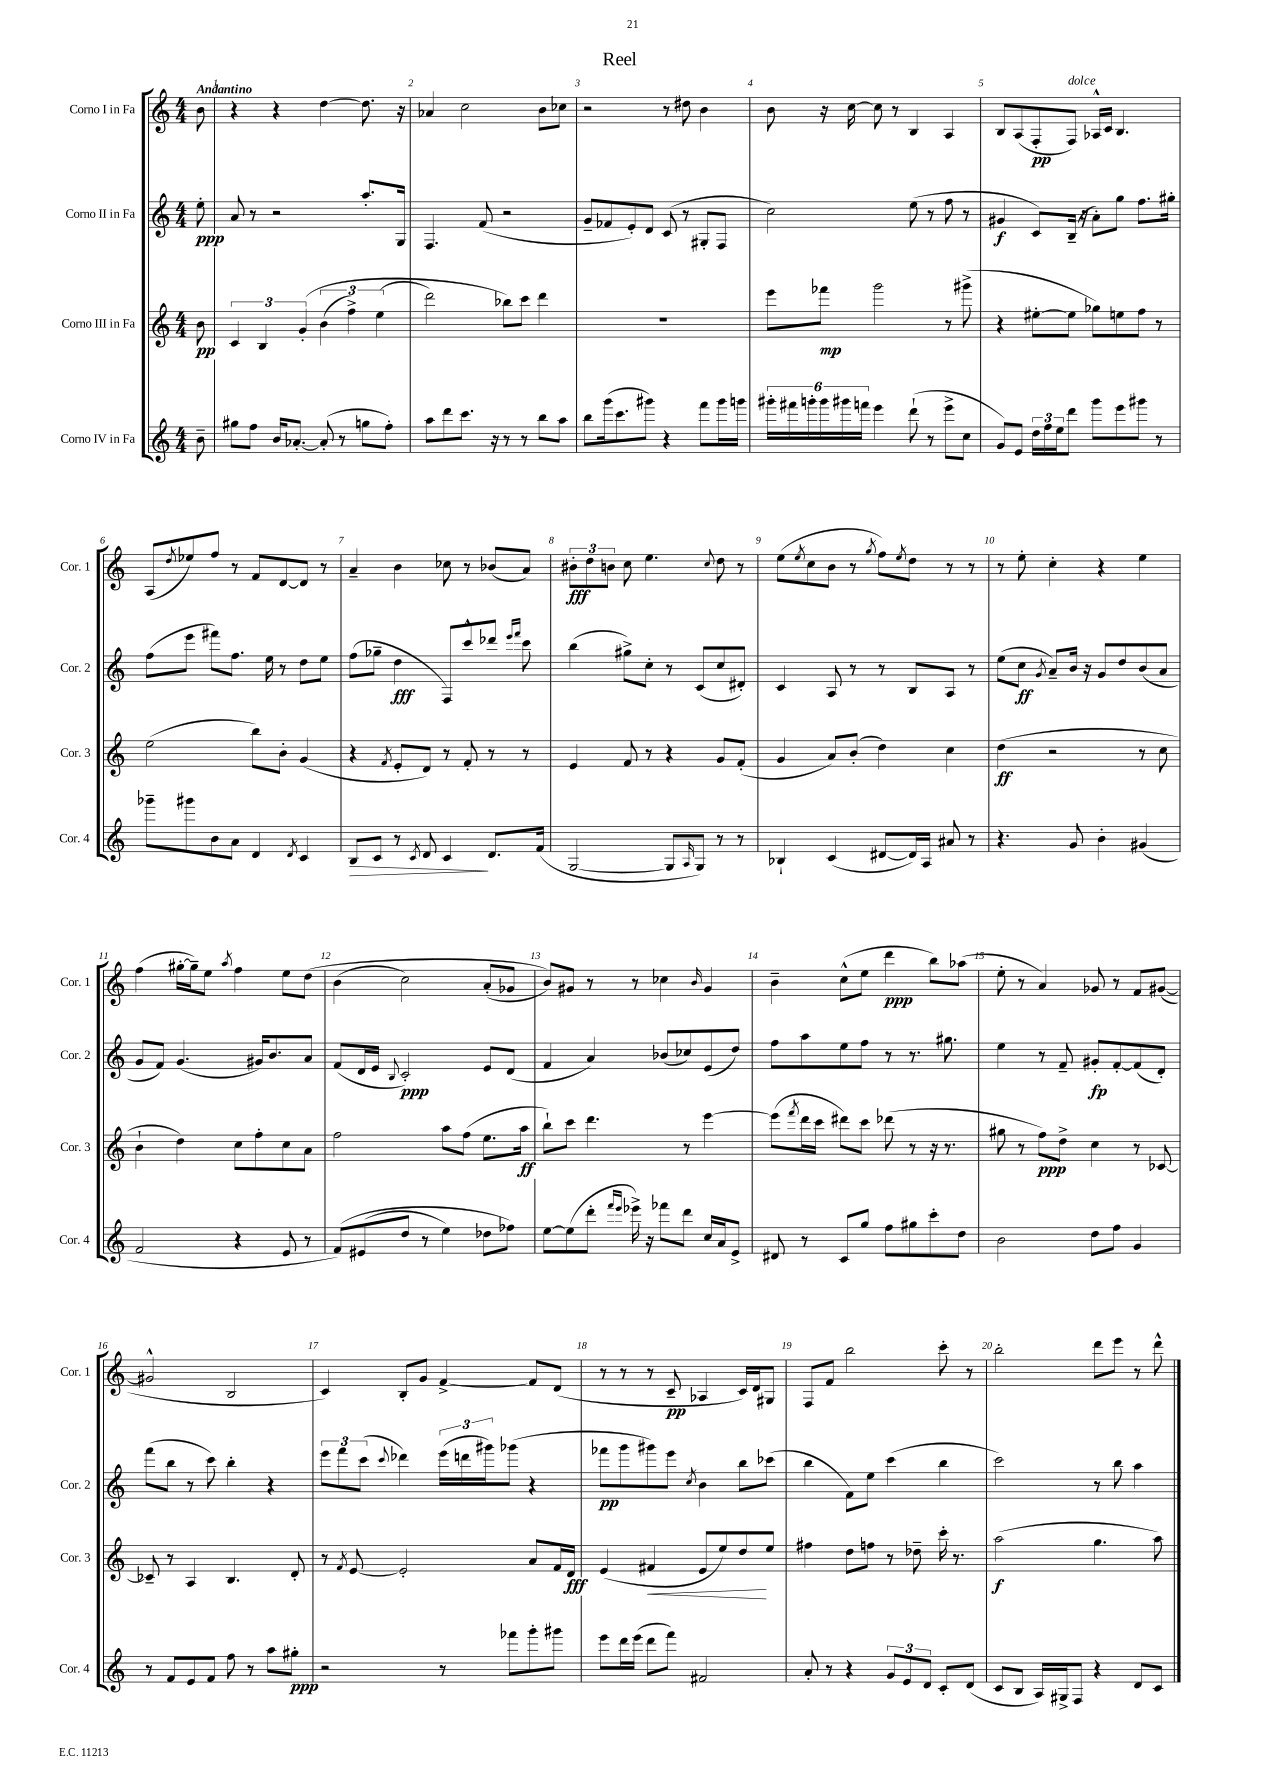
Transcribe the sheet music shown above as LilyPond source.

\header { title = "Reel" }
<<
\new StaffGroup <<
\new Staff = "s0" \with { instrumentName = "Corno I in Fa" shortInstrumentName = "Cor. 1" } {
    \clef treble \key c \major \numericTimeSignature \time 4/4 \partial 8 \tempo "Andantino"
    b'8 |
    r4 r4 d''4~ d''8. r16 |
    aes'4 c''2 b'8 ces''8 |
    r2 r8 dis''8 b'4 |
    b'8 r16 c''16~ c''8 r8 b4 a4 |
    b8 a8( f8-.\pp f8^\markup { \italic "dolce" }) aes16-^ c'16 b4. |
    a8( \acciaccatura { d''8 } ees''8) f''8 r8 f'8 d'8~ d'8 r8 |
    a'4-- b'4 ces''8 r8 bes'8( a'8) |
    \tuplet 3/2 { bis'8-.\fff d''8 b'8 } c''8 e''4. \appoggiatura { c''8 } d''8 r8 |
    e''8( \acciaccatura { e''8 } c''8 b'8 r8 \acciaccatura { g''8 } f''8) \acciaccatura { e''8 } d''8 r8 r8 |
    r8 e''8-. c''4-. r4 e''4 |
    f''4( gis''16~-. gis''16--) e''8 \acciaccatura { a''8 } f''4 e''8 d''8\( |
    b'4( c''2) a'8-.( ges'8 |
    b'8)\) gis'8 r8 r8 ces''4 \grace { b'16 } gis'4 |
    b'4-- c''8-^( e''8 d'''4\ppp b''8) aes''8( |
    e''8-. r8 a'4) ges'8 r8 f'8 gis'8~( |
    gis'2-^ b2 |
    c'4) b8-. g'8 f'4~-> f'8 d'8( |
    r8 r8 r8 c'8--\pp aes4 c'16) d'16 gis8 |
    f8 f'8 b''2 c'''8-. r8 |
    b''2-. d'''8 e'''8 r8 d'''8-^ \bar "|." |
}
\new Staff = "s1" \with { instrumentName = "Corno II in Fa" shortInstrumentName = "Cor. 2" } {
    \clef treble \key c \major \numericTimeSignature \time 4/4 \partial 8
    e''8-.\ppp |
    a'8 r8 r2 a''8.-. g16 |
    f4. f'8( r2 |
    g'8-- fes'8 e'8-.) d'8 c'8( r8 gis8-. f8 |
    c''2) e''8( r8 f''8 r8 |
    gis'4\f c'8) b16--( r16 a'8-.) g''8 f''8. gis''16-. |
    f''8( e'''8 fis'''8) f''8. e''16 r8 d''8 e''8 |
    f''8( ges''8-- d''4\fff f8) c'''8-^ des'''8 \grace { e'''16 f'''16 } c'''8 |
    b''4( gis''8->) c''8-. r8 c'8( c''8 dis'8-.) |
    c'4 a8 r8 r8 b8 a8 r8 |
    e''8( c''8\ff \acciaccatura { g'8 } a'8--) b'16 r16 g'8 d''8 b'8( a'8 |
    g'8 f'8) g'4.( gis'16) b'8. a'8 |
    f'8( d'16 e'16 \appoggiatura { b8 } c'2-.\ppp) e'8 d'8( |
    f'4 a'4) bes'8( ces''8) e'8( d''8) |
    f''8 a''8 e''8 f''8 r8 r8. gis''8. |
    e''4 r8 f'8-- gis'8-.\fp f'8~-. f'8( d'8-.) |
    f'''8( b''8 r8 c'''8) b''4-. r4 |
    \tuplet 3/2 { e'''8 f'''8 c'''8( } \appoggiatura { c'''8 } des'''4) \tuplet 3/2 { e'''16( d'''16 gis'''16) } ges'''8( r4 |
    fes'''8\pp g'''8 gis'''8) e'''8 \acciaccatura { c''8 } b'4 b''8 ces'''8( |
    b''4 f'8) e''8 c'''4( b''4 |
    c'''2) r8 b''8 a''4 \bar "|." |
}
\new Staff = "s2" \with { instrumentName = "Corno III in Fa" shortInstrumentName = "Cor. 3" } {
    \clef treble \key c \major \numericTimeSignature \time 4/4 \partial 8
    b'8\pp |
    \tuplet 3/2 { c'4 b4 g'4-.\( } \tuplet 3/2 { b'4( f''4->) e''4( } |
    d'''2) bes''8\) c'''8 d'''4 |
    R1 |
    e'''8 fes'''8\mp g'''2 r8 gis'''8->( |
    r4 eis''8~-. eis''8 ges''8) e''8 f''8 r8 |
    e''2( b''8) b'8-. g'4( |
    r4 \acciaccatura { f'8 } e'8-. d'8) r8 f'8-. r8 r8 |
    e'4 f'8 r8 r4 g'8 f'8-.( |
    g'4 a'8) b'8-.( d''4) c''4 |
    d''4\ff( r2 r8 c''8 |
    b'4-! d''4) c''8 f''8-. c''8 a'8 |
    f''2 a''8 f''8( e''8. a''16\ff |
    b''8-!) c'''8 d'''4. r8 e'''4~ |
    e'''8( \acciaccatura { f'''8 } d'''16 c'''16 dis'''8) c'''8 des'''8( r8 r16 r8. |
    gis''8 r8 f''8\ppp) d''8-> c''4 r8 ces'8~ |
    ces'8-- r8 a4 b4. d'8-. |
    r8 \acciaccatura { f'8 } e'8~ e'2-. a'8 f'16 d'16\fff |
    e'4( fis'4\< e'8 e''8) d''8\! e''8 |
    fis''4 d''8 f''8 r8 des''8-- c'''16-. r8. |
    a''2\f( g''4. a''8) \bar "|." |
}
\new Staff = "s3" \with { instrumentName = "Corno IV in Fa" shortInstrumentName = "Cor. 4" } {
    \clef treble \key c \major \numericTimeSignature \time 4/4 \partial 8
    b'8-- |
    gis''8 f''8 b'16 aes'8.~-. aes'8-.( r8 g''8 f''8-.) |
    a''8 d'''8 c'''8. r16 r8 r8 b''8 a''8 |
    b''8 g'''16( c'''8. gis'''8) r4 f'''8 gis'''16 g'''16 |
    \tuplet 6/4 { gis'''16-. fis'''16 g'''16-. g'''16 gis'''16 f'''16 } e'''4 d'''8-!( r8 e'''8-> c''8 |
    g'8) e'8 \tuplet 3/2 { d''16 f''16 e''16 } d'''8 g'''8 e'''8 gis'''8 r8 |
    ges'''8-- gis'''8 b'8 a'8 d'4 \acciaccatura { d'8 } c'4 |
    b8\> c'8 r8 \acciaccatura { c'8 } d'8 c'4\! d'8. f'16( |
    g2~ g8 \grace { a16 } g8) r8 r8 |
    bes4-! c'4( dis'8~ dis'16) a16 ais'8 r8 |
    r4. g'8 b'4-. gis'4( |
    f'2 r4 e'8 r8 |
    f'8)\( eis'8( d''8 r8 e''4) des''8 fes''8\) |
    e''8~ e''8( d'''8-. \grace { f'''16 e'''16 } ees'''16->) r16 fes'''8 d'''8 c''16 a'16 e'8-> |
    dis'8 r8 c'8 g''8 f''8 gis''8 c'''8-. d''8 |
    b'2 d''8 f''8 g'4 |
    r8 f'8 e'8 f'8 f''8 r8 a''8 gis''8-.\ppp |
    r2 r8 fes'''8 g'''8-. gis'''8 |
    e'''8 d'''16 e'''16( d'''8 f'''8) fis'2 |
    a'8-. r8 r4 \tuplet 3/2 { g'8 e'8 d'8 } c'8-. d'8( |
    c'8 b8 a16) gis16-> f8 r4 d'8 c'8 \bar "|." |
}
>>
>>
\layout { \context { \Score \override BarNumber.break-visibility = ##(#f #t #t) barNumberVisibility = #all-bar-numbers-visible } }
